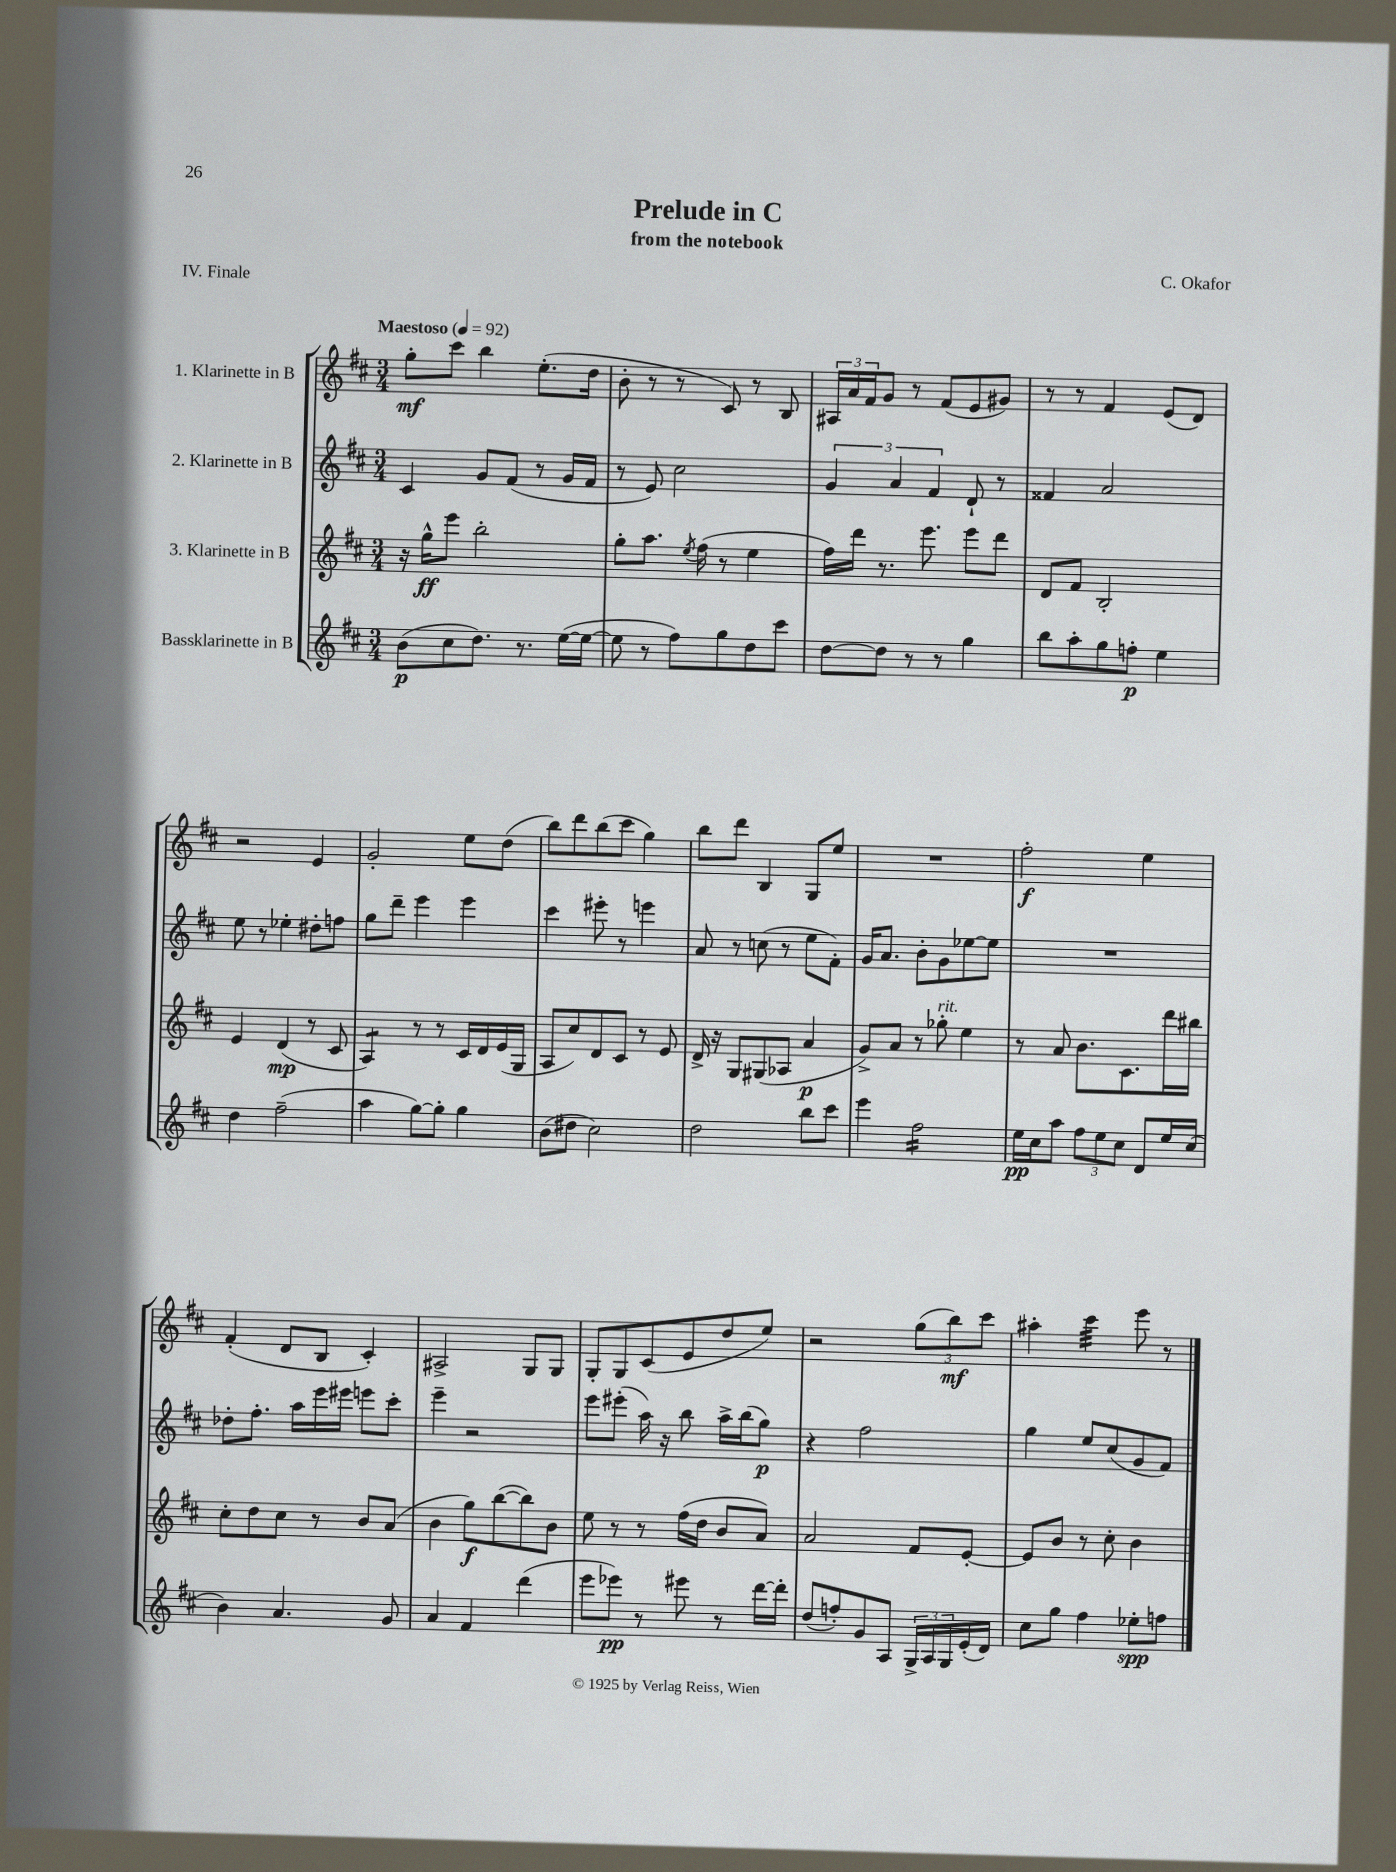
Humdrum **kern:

**kern	**kern	**kern	**kern
*staff4	*staff3	*staff2	*staff1
*clefG2	*clefG2	*clefG2	*clefG2
*k[f#c#]	*k[f#c#]	*k[f#c#]	*k[f#c#]
*M3/4	*M3/4	*M3/4	*M3/4
*MM92	*MM92	*MM92	*MM92
(8b	16r	4c#	8gg'
.	16gg^^	.	.
8cc#	8eee	.	8ccc#
8.dd)	2bb'	8g	4bb
.	.	(8f#	.
8.r	.	.	.
.	.	8r	(8.ee'
([16ee	.	16g	.
16ee_	.	16f#	16dd
=	=	=	=
8ee]	8gg'	8r	8b'
8r	8.aa	8e)	8r
8ff#)	.	2cc#	8r
.	8qee	.	.
.	(16ff#	.	.
8gg	8r	.	8c#)
8dd	4ee	.	8r
8ccc#	.	.	8B
=	=	=	=
[8dd	16ff#)	6g	24A#
.	.	.	24a
.	16ddd	.	.
.	.	.	24f#
8dd]	8.r	.	8g
.	.	6a	.
8r	.	.	8r
.	8.eee	.	.
.	.	6f#	.
8r	.	.	(8f#
4gg	8eee	8d`	8e
.	8ddd	8r	8g#)
=	=	=	=
8bb	8d	4f##	8r
8aa'	8f#	.	8r
8gg	2B'	2a	4f#
8ff'	.	.	.
4ee	.	.	(8e
.	.	.	8d)
=	=	=	=
4dd	4e	8ee	2r
.	.	8r	.
(2ff#~	(4d	4ee-'	.
.	8r	8dd#'	4e
.	8c#	8ff	.
=	=	=	=
4aa	4A)	8gg	2g'
.	.	8ddd~	.
[8gg)	8r	4eee	.
8gg']	8r	.	.
4gg	16c#	4eee	8ee
.	16d	.	.
.	(16e	.	(8dd
.	16G	.	.
=	=	=	=
(8b	8A	4ccc#	8bb)
8dd#	8cc#)	.	8ddd
2cc#)	8d	8eee#'	(8bb
.	8c#	8r	8ccc#
.	8r	4eee	4gg)
.	8e	.	.
=	=	=	=
2dd	16d^	8a	8bb
.	16r	.	.
.	8G	8r	8ddd
.	(8G#	(8cc	4B
.	8A-	8r	.
8bb	4a	8ee	8G
8ccc#	.	8f#')	8ee
=	=	=	=
4eee	8g^)	16g	2.r
.	.	8.a	.
.	8a	.	.
2ff#	8r	8b'	.
.	8gg-'	8g	.
.	4ee	[8ee-	.
.	.	8ee-]	.
=	=	=	=
16ee	8r	2.r	2ff#'
16cc#	.	.	.
8aa	8a	.	.
12ff#	8.b	.	.
12ee	.	.	.
12cc#	.	.	.
.	8.c#	.	.
8d	.	.	4ee
16ee	16ddd	.	.
(16cc#	16bb#	.	.
=	=	=	=
4b)	8cc#'	8dd-'	(4f#'
.	8dd	8.ff#'	.
4.a	8cc#	.	8d
.	.	16aa	.
.	8r	16eee	8B
.	.	16eee#	.
.	8b	8eee	4c#')
8g	(8a	8ccc#'	.
=	=	=	=
4a	4b	4eee~	2A#^
4f#	8gg)	2r	.
.	([8bb	.	.
(4ddd	8bb])	.	8G
.	8b	.	8G
=	=	=	=
8eee	8ee	8eee	8G'
8eee-)	8r	(8eee#'	8G
8r	8r	16aa)	(8c#
.	.	16r	.
8eee#	(16ff#	8bb	8e
.	16dd	.	.
8r	8b	16aa^	8dd
.	.	(16bb	.
[16ddd	8a)	8gg)	8ee)
16ddd']	.	.	.
=	=	=	=
(8dd	2a	4r	2r
8ff')	.	.	.
8g	.	2ff#	.
8A	.	.	.
24G^	8f#	.	(12gg
24A	.	.	.
24G	.	.	12bb)
(16e'	[8e'	.	.
.	.	.	12ccc#
16d)	.	.	.
=	=	=	=
8cc#	8e]	4gg	4aa#'
8gg	8b	.	.
4ff#	8r	8ee	4ccc#
.	8cc#'	(8cc#	.
8ee-'	4b	8g	8eee
8ff	.	8f#)	8r
==	==	==	==
*-	*-	*-	*-
